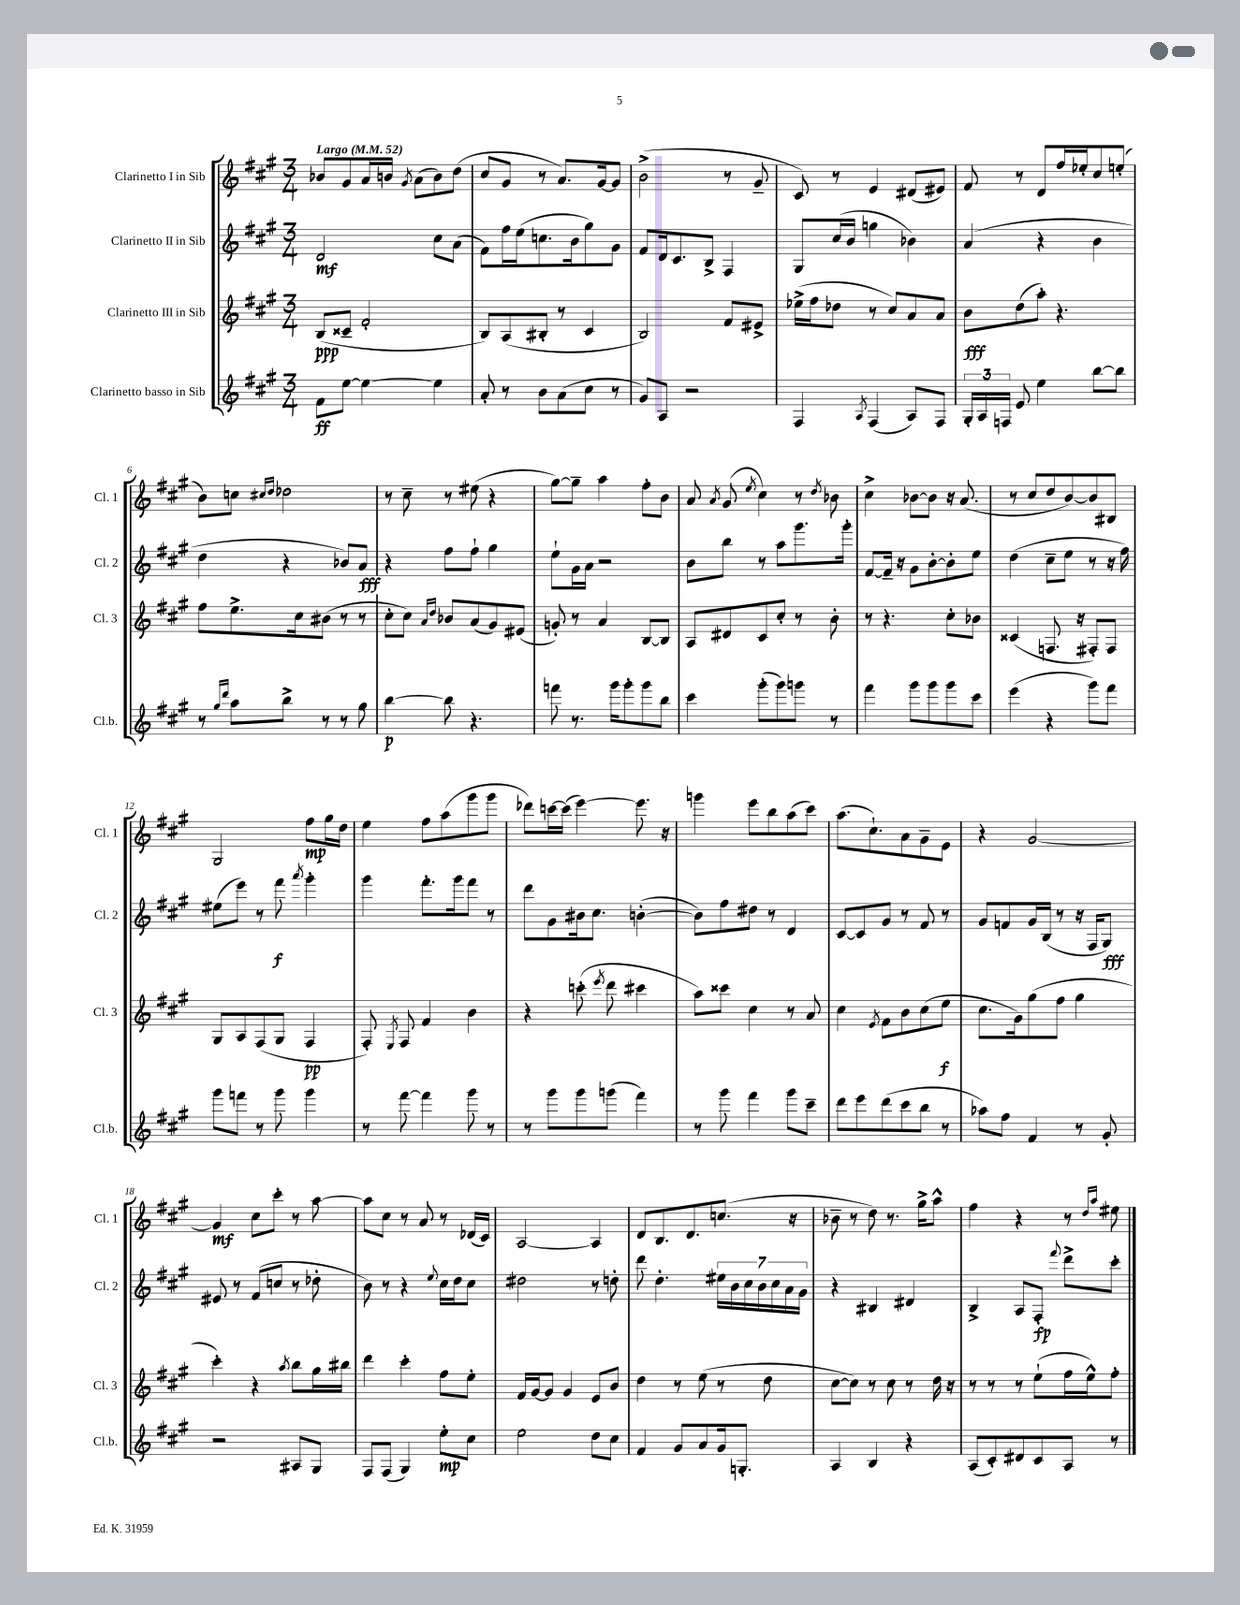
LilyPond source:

<<
\new StaffGroup <<
\new Staff = "s0" \with { instrumentName = "Clarinetto I in Sib" shortInstrumentName = "Cl. 1" } {
    \clef treble \key a \major \numericTimeSignature \time 3/4 \tempo "Largo" 4 = 52
    \autoBeamOff bes'8[ gis'8 a'16 b'16] \acciaccatura { gis'8 } a'8[( b'8) d''8]( |
    cis''8[ gis'8] r8 a'8.[) gis'16~ gis'8] |
    b'2->( r8 gis'8-- |
    cis'8) r8 e'4 dis'8[( eis'8]) |
    fis'8 r8 d'8[ fis''16 ees''16-. cis''8 e''8]-.( |
    b'8[) c''8] \grace { cis''16[ d''16] } des''2 |
    r8 cis''8-- r8 eis''8( r4 |
    gis''8[~) gis''8]-- a''4 fis''8[-. b'8] |
    a'8 \acciaccatura { a'8 } gis'8( \acciaccatura { e''8 } cis''4) r8 \acciaccatura { d''8 } bes'8 |
    cis''4-> bes'8[~ bes'8] r16 a'8.( |
    r8 cis''8[ d''8 b'8~) b'8 bis8] |
    gis2 fis''8[\mp gis''16 d''16] |
    e''4 fis''8[ a''8( gis'''8 gis'''8] |
    des'''8[) c'''16~ c'''16]( e'''4~) e'''8. r16 |
    g'''4 e'''8[ b''8 a''8( cis'''8]) |
    a''8.[( cis''8.-!) a'8 gis'8-- e'8] |
    r4 gis'2~ |
    gis'4\mf cis''8[ cis'''8]-. r8 a''8~ |
    a''8[ cis''8] r8 a'8 r8 des'16[( cis'16]) |
    a2~ a4 |
    d'8[ b8. d'8. c''8.]( r16 |
    bes'8-- r8 d''8) r8. gis''16[-> a''8]-^ |
    fis''4 r4 r8 \grace { d''16[ a''16] } eis''8 \bar "|." |
}
\new Staff = "s1" \with { instrumentName = "Clarinetto II in Sib" shortInstrumentName = "Cl. 2" } {
    \clef treble \key a \major \numericTimeSignature \time 3/4
    \autoBeamOff d'2\mf cis''8[ a'8]( |
    fis'8[) fis''16 e''16( c''8. b'16 gis''8) gis'8] |
    fis'8[ d'16 cis'8. b8]-> fis4 |
    gis8[ cis''16( b'16] g''4 bes'4) |
    a'4( r4 b'4 |
    d''4 r4 bes'8[) a'8]\fff |
    r4 fis''8[ fis''8]-! gis''4 |
    e''8[-! gis'16 a'16] r2 |
    b'8[ b''8] r8 a''8[ gis'''8. gis'''16]-. |
    fis'8[~ fis'16]-- r16 gis'8[ b'8~-. b'8-. e''8] |
    d''4( cis''8[-- e''8] r8 r16 fis''16) |
    eis''8[( e'''8]) r8 fis'''8\f \acciaccatura { a'''8 } gis'''4-. |
    gis'''4 fis'''8.[-. gis'''16 fis'''8] r8 |
    d'''8[ gis'8 bis'16 cis''8.] b'4~-.( |
    b'8[) fis''8 dis''8] r8 d'4 |
    cis'8[~ cis'8 gis'8] r8 fis'8 r8 |
    gis'8[ f'8 gis'16 b16]( r8 r16 fis16[ gis8]\fff) |
    eis'8 r8 fis'8[( c''8] r8 des''8-. |
    b'8) r8 r4 \appoggiatura { e''8 } cis''16[ d''16 cis''8] |
    dis''2 r8 d''8-. |
    d'''8 d''4.-. \tuplet 7/4 { eis''16[ b'16 cis''16 b'16 cis''16 a'16 gis'16] } |
    r4 bis4 dis'4 |
    b4-> a8[ fis8]-.\fp \appoggiatura { fis'''8 } d'''8[-> cis'''8]-. \bar "|." |
}
\new Staff = "s2" \with { instrumentName = "Clarinetto III in Sib" shortInstrumentName = "Cl. 3" } {
    \clef treble \key a \major \numericTimeSignature \time 3/4
    \autoBeamOff b8[\ppp( cisis'8]-- fis'2-. |
    b8[) a8( bis8]-. r8 cis'4 |
    b2) fis'8[ eis'8]-> |
    ees''16[->( fis''16 des''8] r8 cis''8[) a'8 a'8] |
    b'8[\fff d''8( a''8]-.) r4. |
    fis''8[ e''8.-> cis''16 bis'8]( r8 r8 |
    cis''8[-. cis''8]) \grace { a'16[ d''16] } bes'8[ a'8( gis'8) eis'8]( |
    g'8-.) r8 a'4 b8[~ b8] |
    a8[ dis'8 cis'8 cis''8]-. r8 b'8-. |
    r8 r4. cis''8[-. bes'8] |
    cisis'4( f8. r16 fis8[-.) fis8] |
    gis8[ a8 fis8( gis8] fis4\pp |
    fis8-.) \acciaccatura { e8 } fis8 fis'4 b'4 |
    r4 c'''8-.( \acciaccatura { e'''8 } d'''8 cis'''4 |
    a''8[) cisis'''8] cis''4 r8 a'8 |
    cis''4 \acciaccatura { e'8 } fis'8[ b'8 cis''8( e''8]\f |
    cis''8.[ gis'16) gis''8( fis''8] gis''4 |
    cis'''4-.) r4 \acciaccatura { a''8 } b''8[ gis''16 bis''16] |
    d'''4 cis'''4-. fis''8[ e''8]-. |
    fis'16[ gis'16~ gis'8] gis'4 e'8[ b'8] |
    d''4 r8 e''8( r8 d''8 |
    cis''8[~ cis''8]) r8 cis''8 r8 d''16 r16 |
    r8 r8 r8 e''8[-!( fis''16 e''16-^) fis''8]-. \bar "|." |
}
\new Staff = "s3" \with { instrumentName = "Clarinetto basso in Sib" shortInstrumentName = "Cl.b." } {
    \clef treble \key a \major \numericTimeSignature \time 3/4
    \autoBeamOff fis'8[\ff e''8]~ e''4~ e''4 |
    a'8-. r8 b'8[ a'8( cis''8] r8 |
    gis'8[) a8] r2 |
    fis4 \acciaccatura { a8 } fis4( a8[) fis8] |
    \tuplet 3/2 { gis16[-. a16 f16] } e'8 e''4 b''8[~ b''8] |
    r8 \grace { gis''16[ d'''16] } a''8[ b''8]-> r8 r8 gis''8 |
    b''4~\p b''8 r4. |
    f'''8 r8. gis'''16[ gis'''8-. gis'''8 b''8] |
    cis'''4 gis'''8[-.( gis'''8) g'''8] r8 |
    fis'''4 gis'''8[ gis'''8 gis'''8 cis'''8] |
    e'''4( r4 gis'''8[) fis'''8] |
    gis'''8[ f'''8] r8 gis'''8 gis'''4 |
    r8 fis'''8~ fis'''4 gis'''8 r8 |
    r8 gis'''8[ gis'''8 g'''8]( fis'''4) |
    r8 gis'''8 fis'''4 gis'''8[ cis'''8]-- |
    d'''8[ e'''8 d'''8( cis'''8 b''8] r8 |
    aes''8[) fis''8] fis'4 r8 gis'8-. |
    r2 ais8[ gis8] |
    fis8[ fis8]( gis4) e''8[-.\mp cis''8] |
    e''2 d''8[ cis''8] |
    fis'4 gis'8[ a'8 gis'16 g8.]-. |
    a4 b4 r4 |
    a8[( cis'8-.) dis'8 cis'8 a8] r8 \bar "|." |
}
>>
>>
